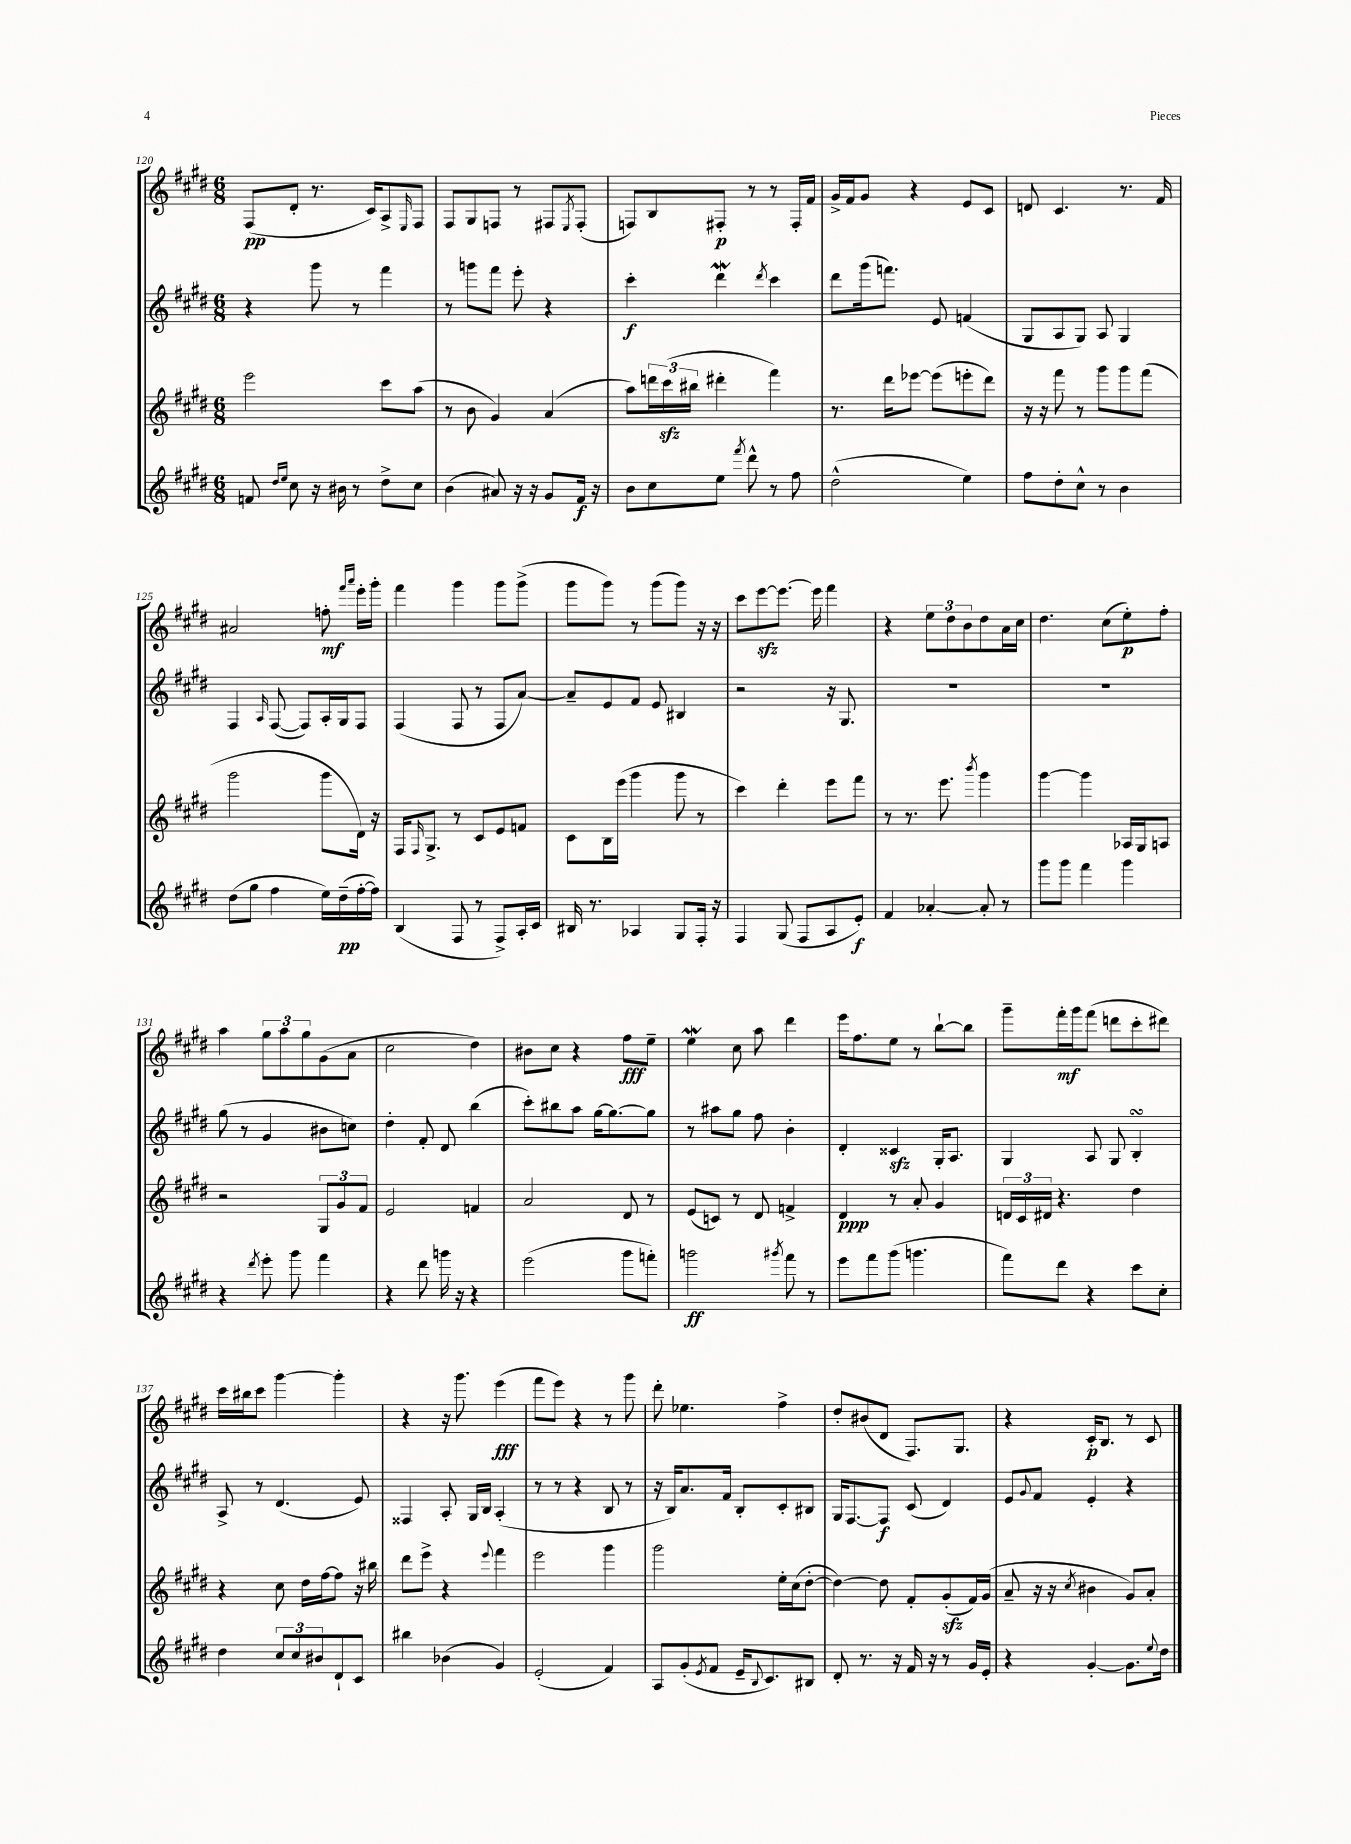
<<
\new StaffGroup <<
\new Staff = "s0" {
    \clef treble \key e \major \numericTimeSignature \time 6/8
    fis8\pp( dis'8-. r8. cis'16) a8-> \grace { e16 } fis8 |
    fis8 gis8 f8 r8 fis8 \acciaccatura { e8 } fis8-.( |
    f8) b8 fis8-.\p r8 r8 fis16-. fis'16 |
    gis'16-> fis'16 gis'8 r4 e'8 cis'8 |
    d'8 cis'4. r8. fis'16 |
    ais'2 f''8-.\mf \grace { fis'''16 a'''16 } e'''16-. gis'''16-. |
    fis'''4 gis'''4 gis'''8 gis'''8->( |
    gis'''8 gis'''8) r8 gis'''8( gis'''8) r16 r16 |
    cis'''8 e'''8~\sfz e'''8.~ e'''16 fis'''4 |
    r4 \tuplet 3/2 { e''8 dis''8 b'8 } dis''8 a'16 cis''16 |
    dis''4. cis''8( e''8-.\p) fis''8-. |
    a''4 \tuplet 3/2 { gis''8 a''8 gis''8 } gis'8( a'8 |
    cis''2 dis''4) |
    bis'8 cis''8 r4 fis''8\fff e''8-- |
    e''4\mordent cis''8 a''8 dis'''4 |
    e'''16 fis''8. e''8 r8 b''8~-! b''8 |
    gis'''8-- fis'''16-.\mf gis'''16 fis'''8( d'''8 cis'''8-. dis'''8) |
    cis'''16 bis''16 cis'''8 gis'''4~ gis'''4-. |
    r4 r16 gis'''8. e'''4\fff( |
    fis'''8 e'''8) r4 r8 gis'''8 |
    dis'''8-. ees''4. fis''4-> |
    dis''8-. bis'8( dis'8 fis8.) gis8. |
    r4 cis'16-.\p b8. r8 cis'8 \bar "|." |
}
\new Staff = "s1" {
    \clef treble \key e \major \numericTimeSignature \time 6/8
    r4 gis'''8 r8 fis'''4 |
    r8 g'''8 fis'''8 e'''8-. r4 |
    cis'''4-.\f dis'''4\mordent \acciaccatura { dis'''8 } cis'''4 |
    dis'''8 gis'''16( f'''8.) e'8 f'4( |
    gis8 a8 gis8) a8 gis4 |
    fis4 \grace { a16 } fis8~( fis8) a16-. gis16 fis8 |
    fis4( fis8 r8 fis8 a'8~) |
    a'8-- e'8 fis'8 e'8 bis4 |
    r2 r16 gis8. |
    R2. |
    R2. |
    gis''8( r8 gis'4 bis'8 c''8) |
    dis''4-. fis'8-. dis'8 b''4( |
    cis'''8-.) bis''8 a''8 gis''16~ gis''8.~ gis''8 |
    r8 ais''8 gis''8 fis''8 b'4-. |
    dis'4-. cisis'4\sfz gis16-. a8. |
    gis4 a8 gis8 b4-.\turn |
    a8-> r8 dis'4.( e'8) |
    fisis4 a8-. gis16 b16 a4-.( |
    r8 r8 r4 b8 r8 |
    r16 b16) a'8. fis'16 b8-. cis'8-. bis8 |
    gis16 fis8.~ fis8\f cis'8( dis'4) |
    e'8 \appoggiatura { gis'8 } fis'8 e'4-. r4 \bar "|." |
}
\new Staff = "s2" {
    \clef treble \key e \major \numericTimeSignature \time 6/8
    e'''2 cis'''8 a''8( |
    r8 b'8 gis'4) a'4( |
    a''8) \tuplet 3/2 { d'''16 cis'''16\sfz( bis''16 } dis'''4-. fis'''4) |
    r8. dis'''16 ees'''8~ ees'''8( e'''8-. dis'''8) |
    r16 r16 fis'''8 r8 gis'''8 gis'''8 fis'''8( |
    gis'''2 gis'''8 dis'16) r16 |
    fis16 \grace { fis16 } gis8.-> r8 cis'8 e'8 f'8 |
    cis'8 b16 e'''16( gis'''4 gis'''8 r8 |
    cis'''4) dis'''4-. e'''8 fis'''8 |
    r8 r8. e'''8. \acciaccatura { b'''8 } gis'''4 |
    gis'''4~ gis'''4 aes16 gis16 a8 |
    r2 \tuplet 3/2 { gis8 gis'8 fis'8 } |
    e'2 f'4 |
    a'2 dis'8 r8 |
    e'8( c'8) r8 dis'8 f'4-> |
    dis'4\ppp r8 a'8-. gis'4 |
    \tuplet 3/2 { d'16 cis'16 dis'16 } r4. dis''4 |
    r4 cis''8 dis''16 fis''16~ fis''8 r16 bis''16 |
    dis'''8 e'''8-> r4 \appoggiatura { e'''8 } fis'''4 |
    e'''2 gis'''4 |
    gis'''2 e''16-. cis''16( dis''8~-. |
    dis''4~) dis''8 fis'8-. gis'8-.\sfz( fis'16) gis'16( |
    a'8-- r16 r16 \acciaccatura { cis''8 } bis'4 gis'8) a'8-. \bar "|." |
}
\new Staff = "s3" {
    \clef treble \key e \major \numericTimeSignature \time 6/8
    f'8 \grace { dis''16 e''16 } cis''8 r16 bis'16 r8 dis''8-> cis''8 |
    b'4( ais'8) r16 r16 gis'8 fis'16\f r16 |
    b'8 cis''8 e''8 \acciaccatura { fis'''8 } dis'''8-^ r8 fis''8 |
    dis''2-^( e''4) |
    fis''8 dis''8-. cis''8-^ r8 b'4 |
    dis''8( gis''8 fis''4 e''16) dis''16--\pp( fis''16~-. fis''16) |
    b4( fis8 r8 fis8->) a16-. cis'16 |
    bis16 r8. aes4 gis8 fis16-. r16 |
    fis4 gis8( fis8 a8 e'8-.\f) |
    fis'4 aes'4~-. aes'8-. r8 |
    gis'''8 gis'''8 fis'''4 gis'''4 |
    r4 \acciaccatura { dis'''8 } e'''8-. gis'''8 fis'''4 |
    r4 dis'''8 g'''16 r16 r4 |
    e'''2( gis'''8 f'''8-.) |
    g'''2\ff \acciaccatura { gis'''8 } fis'''8 r8 |
    e'''8 fis'''8 gis'''8( g'''4. |
    fis'''8) dis'''8 r4 cis'''8 cis''8-. |
    dis''4 \tuplet 3/2 { cis''8 cis''8 bis'8 } dis'8-! cis'8 |
    bis''4 bes'4( gis'4) |
    e'2-.( fis'4) |
    a8 gis'8-.( \acciaccatura { e'8 } fis'8 e'16-- \appoggiatura { b8 } cis'8.) bis8 |
    dis'8-. r8. r16 fis'16 r16 r8 gis'16 e'16-. |
    r4 gis'4~-. gis'8. \appoggiatura { e''8 } dis''16 \bar "|." |
}
>>
>>
\layout { \context { \Score currentBarNumber = #120 } }
